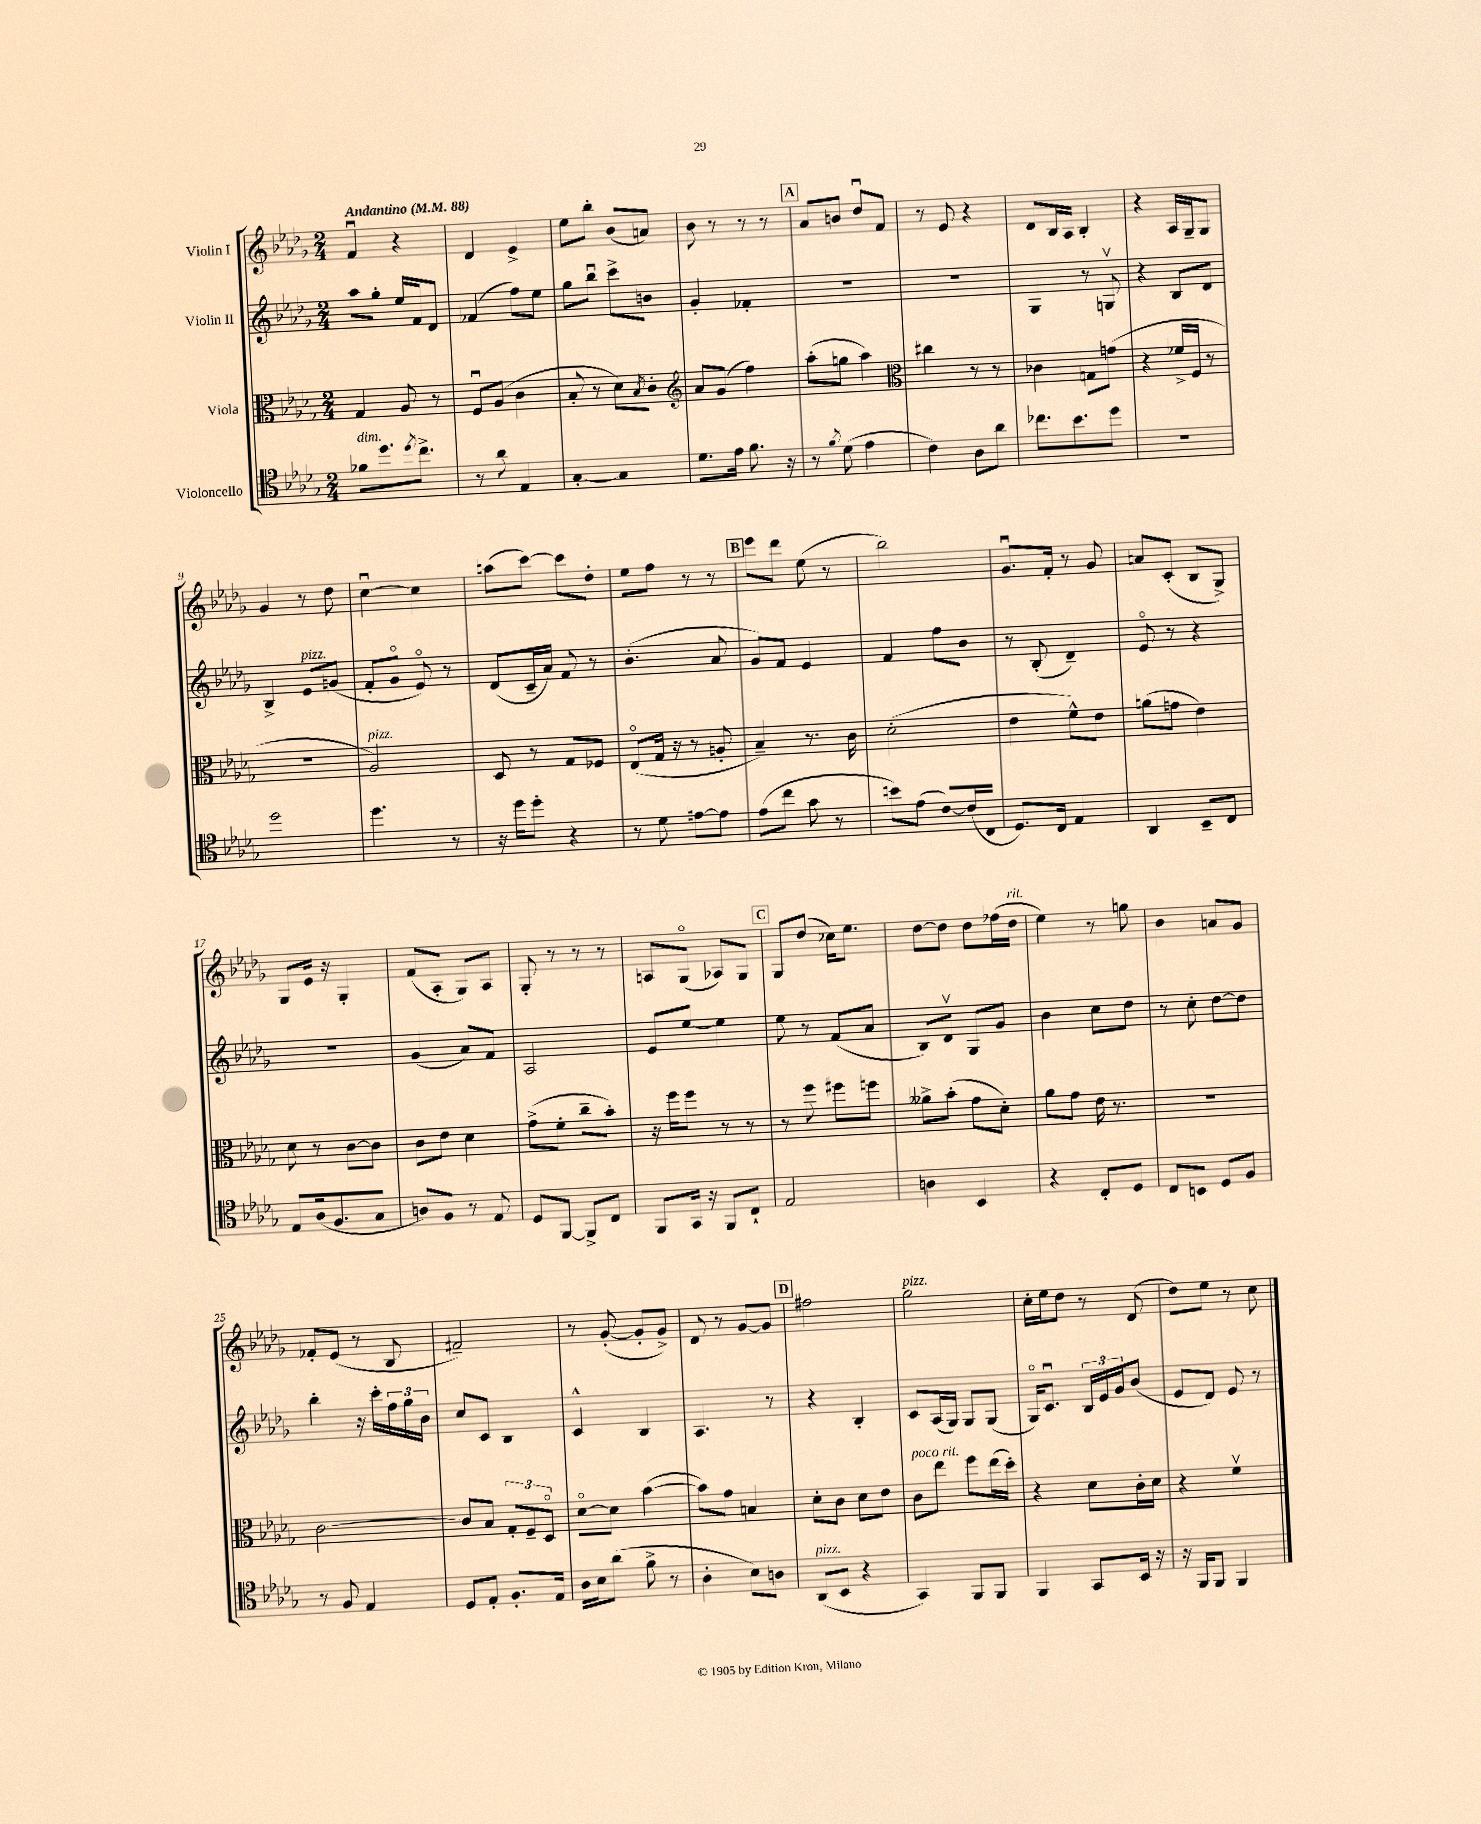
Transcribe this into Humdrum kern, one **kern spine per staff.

**kern	**kern	**kern	**kern
*staff4	*staff3	*staff2	*staff1
*clefC4	*clefC3	*clefG2	*clefG2
*k[b-e-a-d-g-]	*k[b-e-a-d-g-]	*k[b-e-a-d-g-]	*k[b-e-a-d-g-]
*M2/4	*M2/4	*M2/4	*M2/4
*MM88	*MM88	*MM88	*MM88
8f-\L	4G-/	8aa-\L	4fu/
8.dd-\	.	8gg-'\J	.
.	8A-/	16ee-/LL	4r
8qdd-/	.	.	.
8.cc^\J	.	16f/J	.
.	8r	8d-/J	.
=	=	=	=
8r	8Fu/L	(4f-/	4d-/
8a-\	(8A-/J	.	.
4E-/	4c\	8ff\L)	4e-^/
.	.	8ee-\J	.
=	=	=	=
[4G-'/	8B-'/	8gg-\L	8ee-\L
.	8r	8bb-u\J	8bb-'\J
4G-/]	8d-\L)	8ccc^\L	(8b-/L
.	8qB-/	.	.
.	8c'\J	8b\J	8a/J)
=	=	=	=
*	*clefG2	*	*
8.d-\L	8a-/L	4g-'/	8b-\
.	(8g-/J	.	8r
16e-\Jk	.	.	.
8.f\	4ff\)	4f-'/	8r
.	.	.	8r
16r	.	.	.
=	=	=	=
8r	(8aa-'\L	2r	8a-/L
8qf/	.	.	.
(8d-\	8gg\J	.	8b/J
4e-\	4aa-\)	.	8dd-u/L
.	.	.	8f/J
=	=	=	=
*	*clefC3	*	*
4c\)	4cc#\	2r	8r
.	.	.	8e-/
8A-\L	8r	.	4r
8a-\J	8r	.	.
=	=	=	=
8.cc-\L	4c-\	4G-/	8d-/L
.	.	.	16B-/L
8.b-\	.	.	16A-/JJ
.	8G\L	8r	4B-'/
8dd-\J	(8g\J	8Gv/	.
=	=	=	=
2r	4r	4r	4r
.	16f-^/LL	8B-/L	16A-/LL
.	16F/JJ	.	16G-~/J
.	8r	8d-/J	8G-/J
=	=	=	=
2dd-\	2r	4B-^/	4g-/
.	.	8e-/L	8r
.	.	(8g/J	8dd-\
=	=	=	=
4.dd-\	2A-/)	8f'/L	[4ccu\
.	.	8g-o/J	.
.	.	8e-o/)	4cc\]
8r	.	8r	.
=	=	=	=
16r	8D-/	(8d-/L	(8aa\L
16dd-\LK	.	.	.
8dd-'\J	8r	16c~/L	[8ccc\J)
.	.	16a-/JJ)	.
4r	8G-/L	8f/	8ccc\]L
.	8F-/J	8r	8dd-'\J
=	=	=	=
8r	(8E-o/L	(4.b-'\	8ee-\L
8d-\	16G-/Jk	.	8ff\J
.	16r	.	.
[8e\L	8r	.	8r
8e\]J	8A'/	8a-/	8r
=	=	=	=
(8e-\L	4B-~/)	8g-/L)	8eee-\L
8cc\J	.	8f/J	8ddd-\J
8g-\	8.r	4e-/	(8ee-\
8r	.	.	8r
.	16c\	.	.
=	=	=	=
8b\L)	(2d-'\	4f/	2bb-\)
(8e-\J	.	.	.
[8c/L)	.	8ff\L	.
(16c/]L	.	8b-\J	.
16C/JJ	.	.	.
=	=	=	=
8.D-/L)	4e-\	8r	8.g-u/L
.	.	(8B-'/	.
16C/Jk	.	.	16f'/Jk
4E-/	8f^^\L)	4d-~/)	8r
.	8e-\J	.	8g-/
=	=	=	=
4AA-/	(8a\L	8e-o/	8a/L
.	8g\J	8r	(8c'/J
8BB-~/L	4e-\)	4r	8B-/L
8C/J	.	.	8G-^/J)
=	=	=	=
8E-/L	8d-\	2r	8G-/L
(16A-/k	8r	.	16e-/Jk
8.F/	.	.	16r
.	[8c\L	.	4G-'/
8G-/J	8c\]J	.	.
=	=	=	=
8A/L)	8c\L	(4g-/	(8f/L
8F/J	8e-\J	.	8A-'/J
8r	4d-\	8a-/L)	8G-/L)
8E-/	.	8f/J	8A-/J
=	=	=	=
8D-/L	(8g-^\L	2A-/	8G-'/
[8FF/J	8f'\J	.	8r
8FF^/]L	8cc~\L	.	8r
8C/J	8b-'\J)	.	8r
=	=	=	=
8FF/L	16r	8e-/L	8A/L
.	16ff\LK	.	.
16GG-/Jk	8ff\J	[8ee-/J	(8G-o/J
16r	.	.	.
8FF/L	8r	4ee-\]	8A-/L)
8C`/J	8r	.	8G-/J
=	=	=	=
2E-/	8r	8ee-\	8G-/L
.	8ff\	8r	(8dd-/J
.	8ff#\L	(8f/L	16cc-\LK)
.	.	.	8.ee-\J
.	8ff\J	8a-/J	.
=	=	=	=
4A\	8a--^\L	8B-/L)	[8dd-\L
.	(8b-'\J	8d-v/J	8dd-\]J
4BB-/	8g-\L	8G-/L	8dd-\L
.	8d-'\J)	8g-/J	(16ff-\L
.	.	.	16dd-\JJ
=	=	=	=
4r	8a-\L	4b-\	4ee-\)
.	8g-\J	.	.
8C'/L	16e-\	8cc\L	8r
.	8.r	.	.
8D-/J	.	8dd-\J	8gg\
=	=	=	=
8C/L	2r	8r	4b-\
8BB/J	.	8cc'\	.
8D-/L	.	[8dd-\L	8a/L
8F/J	.	8dd-\]J	8g-/J
=	=	=	=
8r	[2c\	4bb-'\	8f-'/L
8F/	.	.	(8e-/J
4E-/	.	16r	8r
.	.	16ccc'\LL	.
.	.	24ff\	8B-/
.	.	24gg-\	.
.	.	24b-\JJ	.
=	=	=	=
8D-/L	8c/]L	8cc/L	2f#~/)
8E-'/J	8B-/J	8c/J	.
8.F'/L	12G-'/L	4B-/	.
.	12F~/	.	.
.	12D-o/J	.	.
16E-/Jk	.	.	.
=	=	=	=
16A-\LL	[8d-o\L	4c^^/	8r
16B-\J	.	.	.
(8a-\J	8d-\]J	.	([8g-'/
8f^\	([4b-\	4B-/	8g-'/]L
8r	.	.	8g-^/J)
=	=	=	=
4A-'\	8b-\]L)	4.A-/	8d-/
.	8g-\J	.	8r
8B-\L)	4B/	.	[8g-/L
8A\J	.	8r	8g-/]J
=	=	=	=
(8AA-/L	8d-'\L	4r	2ff#\
8BB-/J	8c\J	.	.
4r	8d-\L	4B-'/	.
.	8e-\J	.	.
=	=	=	=
4GG-/)	8c\L	8c/L	2gg-\
.	8ee-\J	(16A-/L	.
.	.	16G-/JJ)	.
8FF/L	8ff\L	8G-/L	.
8FF/J	(16ee-\L	(8G-/J	.
.	16dd-'\JJ)	.	.
=	=	=	=
4FF/	4r	16G-o/LK)	16cc'\LL
.	.	8.cu/J	16ee-\J
.	.	.	8dd-\J
8GG-/L	8d-\L	24B-/LL	8r
.	.	24e-/	.
.	.	24g-/J	.
16BB-/Jk	16c'\L	(8b-/J	(8d-/
16r	16d-\JJ	.	.
=	=	=	=
16r	4r	8e-/L	8dd-\L)
16FF/LK	.	.	.
8FF/J	.	8d-/J)	8ee-\J
4FF/	4fv\	8e-/	8r
.	.	8r	8cc\
==	==	==	==
*-	*-	*-	*-
